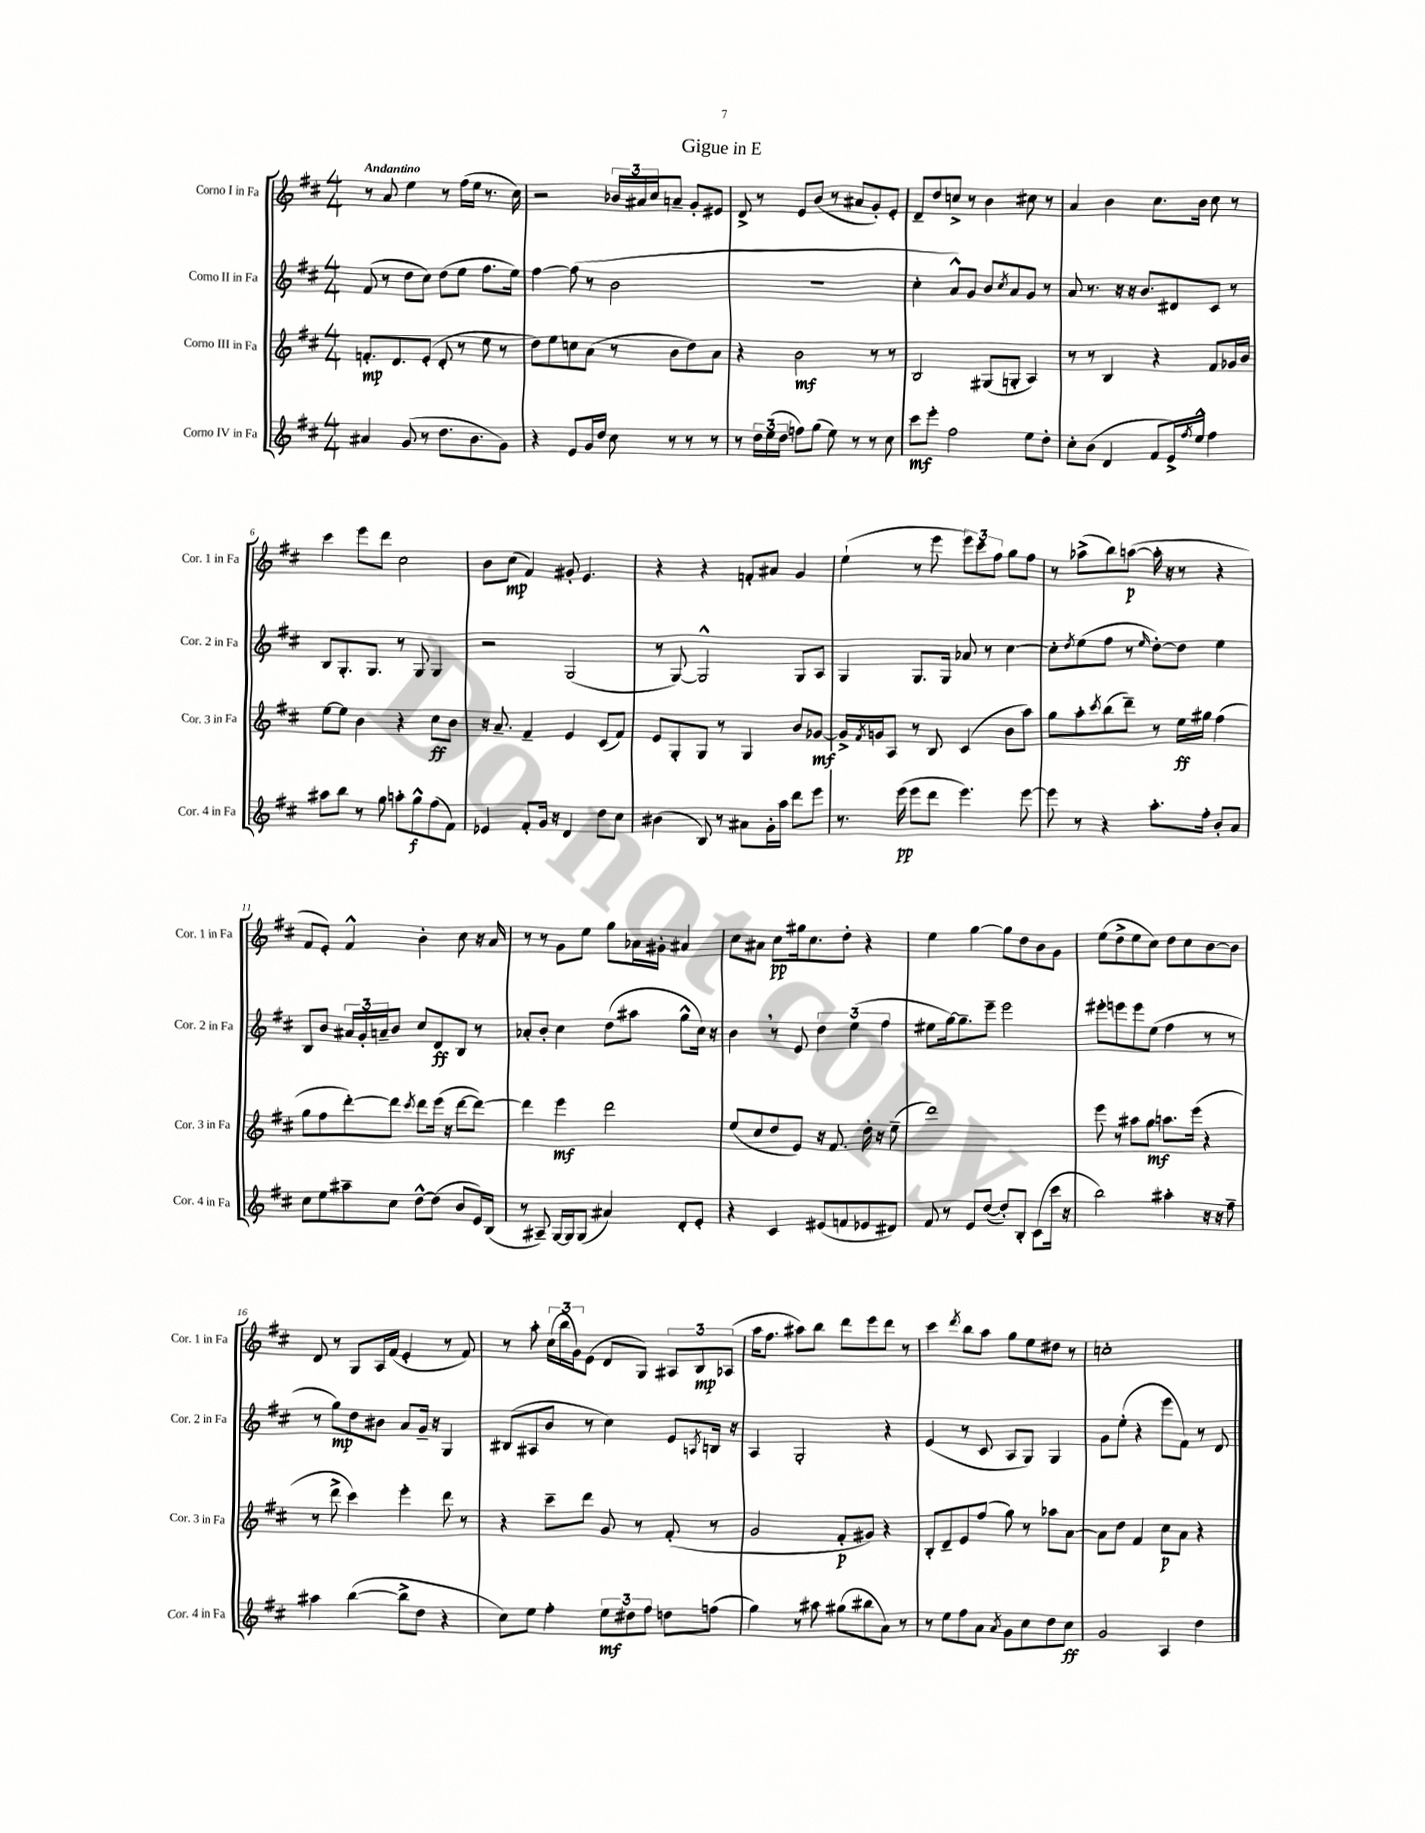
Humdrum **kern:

**kern	**dynam	**kern	**dynam	**kern	**dynam	**kern	**dynam
*part4	*part4	*part3	*part3	*part2	*part2	*part1	*part1
*staff4	*staff4	*staff3	*staff3	*staff2	*staff2	*staff1	*staff1
*I"Corno IV in Fa	*	*I"Corno III in Fa	*	*I"Corno II in Fa	*	*I"Corno I in Fa	*
*I'Cor. 4 in Fa	*	*I'Cor. 3 in Fa	*	*I'Cor. 2 in Fa	*	*I'Cor. 1 in Fa	*
*clefG2	*	*clefG2	*	*clefG2	*	*clefG2	*
*k[f#c#]	*	*k[f#c#]	*	*k[f#c#]	*	*k[f#c#]	*
*M4/4	*	*M4/4	*	*M4/4	*	*M4/4	*
=1	=1	=1	=1	=1	=1	=1	=1
!	!	!	!	!	!	!LO:TX:a:B:t=Andantino	!
4a#X/	.	8.fn'/L	mp	(8f#/	.	8r	.
.	.	.	.	8r	.	8a/	.
.	.	8.d/	.	.	.	.	.
(8g/	.	.	.	8dd\L	.	4ee\	.
8r	.	(8e'/J	.	8cc#\J)	.	.	.
8.dd\L	.	8d'/	.	(8dd\L	.	8r	.
.	.	8r	.	8ee\J	.	(16ff#\LL	.
8.b\	.	.	.	.	.	16ee\JJ	.
.	.	8ee\	.	8.ff#\L	.	8.r	.
8g\J)	.	8r	.	.	.	.	.
.	.	.	.	16ee\Jk)	.	16cc#\)	.
=2	=2	=2	=2	=2	=2	=2	=2
4r	.	8dd\L)	.	[4ff#\	.	2r	.
.	.	8ee\	.	.	.	.	.
8e/L	.	8ccn\	.	(8ff#\]	.	.	.
16g/L	.	(8a\J	.	8r	.	.	.
16dd/JJ	.	.	.	.	.	.	.
8cc#\	.	8r	.	2b\	.	24b-X/LL	.
.	.	.	.	.	.	24a#X/	.
.	.	.	.	.	.	24cc#/J	.
8r	.	8b\L	.	.	.	8an~/J	.
8r	.	8dd\)	.	.	.	8g'/L	.
8r	.	8a\J	.	.	.	8e#X/J	.
=3	=3	=3	=3	=3	=3	=3	=3
8r	.	4r	.	1r	.	8d^/	.
24dd\LL	.	.	.	.	.	8r	.
(24ee\	.	.	.	.	.	.	.
24dd\JJ	.	.	.	.	.	.	.
8ffn\L)	.	2b\	mf	.	.	8e/L	.
(8gg\J	.	.	.	.	.	(8b/J	.
8ee\)	.	.	.	.	.	8r	.
8r	.	.	.	.	.	8a#X/L	.
8r	.	8r	.	.	.	8g'/)	.
8cc#\	.	8r	.	.	.	8e'/J	.
=4	=4	=4	=4	=4	=4	=4	=4
8ccc#\L	mf	2B/	.	4cc#'\	.	8d~/L	.
8eee'\J	.	.	.	.	.	8dd/	.
2ff#\	.	.	.	8a^^/L)	.	8ccn^/J	.
.	.	.	.	8g/J	.	8r	.
.	.	(8G#X/L	.	8b/L	.	4b\	.
.	.	.	.	8qcc#/	.	.	.
.	.	8Gn'/J	.	8a/	.	.	.
8ee\L	.	4A/)	.	8g/J	.	8cc#X\	.
8dd'\J	.	.	.	8r	.	8r	.
=5	=5	=5	=5	=5	=5	=5	=5
8cc#'\L	.	8r	.	8a/	.	4a/	.
(8b\J	.	8r	.	8.r	.	.	.
4d/	.	4B/	.	.	.	4b\	.
.	.	.	.	16r	.	.	.
.	.	.	.	16r	.	.	.
.	.	.	.	8.b/L	.	.	.
8f#/L	.	4r	.	.	.	8.cc#\L	.
16e^/L)	.	.	.	8d#X/	.	.	.
8qff#/	.	.	.	.	.	.	.
16ee^^/JJ	.	.	.	.	.	16b\Jk	.
4ff#\	.	8f#/L	.	8c#/J	.	8cc#\	.
.	.	16g-X/L	.	8r	.	8r	.
.	.	16b/JJ	.	.	.	.	.
!!LO:LB:g=z
=6	=6	=6	=6	=6	=6	=6	=6
8aa#X\L	.	[8ee\L	.	8B/L	.	4ccc#\	.
8bb\J	.	8ee\J]	.	8.G'/	.	.	.
8r	.	4b\	.	.	.	8eee\L	.
.	.	.	.	8.G/J	.	.	.
8gg\	.	.	.	.	.	8ddd\J	.
8aan'\L	.	4r	.	8r	.	2cc#\	.
8gg^^\	f	.	.	8G/	.	.	.
(8ff#\	.	8cc#\L	ff	4G/	.	.	.
8f#\J)	.	8b\J	.	.	.	.	.
=7	=7	=7	=7	=7	=7	=7	=7
4e-X/	.	16r	.	2r	.	8b\L	.
.	.	8.a~/	.	.	.	.	.
.	.	.	.	.	.	(8cc#\J	mp
8f#'/L	.	4f#~/	.	.	.	4f#/)	.
16g/Jk	.	.	.	.	.	.	.
16r	.	.	.	.	.	.	.
4d/	.	4e/	.	(2G/	.	8g#X'/	.
.	.	.	.	.	.	4.e/	.
8dd\L	.	(8c#/L	.	.	.	.	.
8cc#\J	.	8f#/J)	.	.	.	.	.
=8	=8	=8	=8	=8	=8	=8	=8
(4b#X\	.	8e/L	.	8r	.	4r	.
.	.	8G'/	.	[8G/)	.	.	.
8B/)	.	8G/J	.	2G^^/]	.	4r	.
8r	.	8r	.	.	.	.	.
8a#X\L	.	4G/	.	.	.	8fn'/L	.
16g'\L	.	.	.	.	.	8a#X/J	.
16aa\JJ	.	.	.	.	.	.	.
8ddd\L	.	8b/L	.	8G/L	.	4g/	.
8eee\J	.	[8g-X/J	mf	8A/J	.	.	.
=9	=9	=9	=9	=9	=9	=9	=9
8.r	.	16g-^/LL]	.	4G/	.	(4ee`\	.
.	.	8qf#/	.	.	.	.	.
.	.	16gn/J	.	.	.	.	.
.	.	8A/J	.	.	.	.	.
(16eee\	pp	.	.	.	.	.	.
8eee\L	.	8r	.	8.G/L	.	8r	.
8ddd\J	.	8B/	.	.	.	8eee\	.
.	.	.	.	16G/Jk	.	.	.
4.eee\)	.	(4c#/	.	8a-X/	.	12eee\L)	.
.	.	.	.	.	.	12ccc#\	.
.	.	.	.	8r	.	.	.
.	.	.	.	.	.	12ff#\J	.
.	.	8b\L	.	[4cc#\	.	8gg\L	.
[8eee\	.	8aa\J)	.	.	.	8ff#\J	.
=10	=10	=10	=10	=10	=10	=10	=10
8eee\]	.	8gg\L	.	8cc#'\L]	.	8r	.
.	.	.	.	8qdd/	.	.	.
8r	.	8aa'\	.	(8ee\	.	(8aa-X^\L	.
.	.	8qccc#/	.	.	.	.	.
4r	.	(8bb\	.	8ff#\J	.	8bb\)	.
.	.	8ddd~\J)	.	8r	.	([8aan\J	p
.	.	.	.	16qqee/	.	.	.
8.aa'\L	.	8r	.	[8dd'\L)	.	16aa'\]	.
.	.	.	.	.	.	16r	.
.	.	16ee\LL	ff	8dd\J]	.	8r	.
16ff#'\Jk	.	16gg#X\JJ	.	.	.	.	.
8b'/L	.	(4ff#\	.	4ee\	.	4r	.
8a/J	.	.	.	.	.	.	.
!!LO:LB:g=z
=11	=11	=11	=11	=11	=11	=11	=11
8cc#\L	.	8gg\L	.	8B/L	.	8f#/L	.
8ee\	.	8ff#\	.	8b/J	.	8e'/J)	.
8aa#X~\	.	[8ddd'\)	.	24a#X/LL	.	4f#^^/	.
.	.	.	.	24g'/	.	.	.
.	.	.	.	24an~/J	.	.	.
8cc#\J	.	8ddd\J]	.	8b/J	.	.	.
.	.	8qccc#/	.	.	.	.	.
[8dd^^\L	.	8ddd\L	.	8cc#/L	.	4b'\	.
(8dd\J]	.	(16eee\Jk	.	8d/	ff	.	.
.	.	16r	.	.	.	.	.
8b/L	.	[8ddd\L	.	8B/J	.	8cc#\	.
16e/L)	.	8ddd\J_)	.	8r	.	16r	.
(16B/JJ	.	.	.	.	.	16a/	.
=12	=12	=12	=12	=12	=12	=12	=12
8r	.	4ddd\]	.	8a-X'/L	.	8r	.
8A#X~/)	.	.	.	8b'/J	.	8r	.
[16G/LL	.	4eee\	mf	4cc#\	.	8g\L	.
16G/J]	.	.	.	.	.	.	.
(8G/J	.	.	.	.	.	8ee\J	.
4a#X/)	.	2ddd\	.	(8dd\L	.	8gg\L	.
.	.	.	.	8aa#X\J	.	16a-X\L	.
.	.	.	.	.	.	16g#X'\JJ	.
8d'/L	.	.	.	8gg^^\L	.	4a#X/	.
8e'/J	.	.	.	16cc#\Jk)	.	.	.
.	.	.	.	16r	.	.	.
=13	=13	=13	=13	=13	=13	=13	=13
4r	.	(8ee/L	.	4b,\	.	8cc#\L	.
.	.	8cc#/	.	.	.	8a#X\J	.
4c#/	.	8dd/	.	8r	.	8cc#\L	pp
.	.	8e/J)	.	8e/	.	16gg#X\k	.
.	.	.	.	.	.	8.cc#\	.
(8e#X/L	.	16r	.	6dd\	.	.	.
.	.	8.f#/	.	.	.	.	.
8fn/	.	.	.	.	.	8dd'\J	.
.	.	.	.	(6ee\	.	.	.
8e-X/	.	16dd'\	.	.	.	4r	.
.	.	16r	.	.	.	.	.
.	.	.	.	6ff#\	.	.	.
8d#X/J)	.	(8ee~\	.	.	.	.	.
=14	=14	=14	=14	=14	=14	=14	=14
8f#/	.	1ddd)	.	8ee#X\L	.	4ee\	.
8r	.	.	.	[16gg\k)	.	.	.
.	.	.	.	8.gg~\]	.	.	.
8e/L	.	.	.	.	.	[4gg\	.
([8dd/J	.	.	.	8eee~\J	.	.	.
8dd'/L])	.	.	.	2eee\	.	8gg\L]	.
8B'/J	.	.	.	.	.	8dd\	.
(8c#\L	.	.	.	.	.	8b\	.
16ccc#\Jk	.	.	.	.	.	8g\J	.
16r	.	.	.	.	.	.	.
=15	=15	=15	=15	=15	=15	=15	=15
2bb\)	.	8eee\	.	8eee#X'\L	.	(8ee\L	.
.	.	8r	.	8eeen\	.	8dd^\	.
.	.	8aa#X\L	.	8eee\	.	8ee\	.
.	.	8gg\J	mf	(8ee\J	.	8cc#\J)	.
4aa#X'\	.	8.aan\L	.	4ff#\	.	8dd\L	.
.	.	.	.	.	.	8cc#\	.
.	.	(16eee\Jk	.	.	.	.	.
16r	.	4r	.	8r	.	[8b\	.
16r	.	.	.	.	.	.	.
8ff#~\	.	.	.	8r	.	8b\J]	.
!!LO:LB:g=z
=16	=16	=16	=16	=16	=16	=16	=16
4aa#X\	.	8r	.	8r	.	8d/	.
.	.	8ddd^\	.	8gg\L)	mp	8r	.
([4bb\	.	4ccc#\)	.	8dd\	.	8G/L	.
.	.	.	.	8b#X\J	.	16A/L	.
.	.	.	.	.	.	(16f#/JJ	.
8bb^\L]	.	4eee'\	.	8a/L	.	4e'/	.
8dd\J	.	.	.	16g~/Jk	.	.	.
.	.	.	.	16r	.	.	.
4r	.	8ddd\	.	4G/	.	8r	.
.	.	8r	.	.	.	8f#/)	.
=17	=17	=17	=17	=17	=17	=17	=17
8cc#\L)	.	4r	.	(8B#X/L	.	8r	.
8ee\J	.	.	.	8A#X/	.	8aa'\	.
4ff#'\	.	8ccc#~\L	.	8b/J	.	(24cc#\LL	.
.	.	.	.	.	.	24bb\	.
.	.	.	.	.	.	24g\J)	.
.	.	8ddd\J	.	8r	.	(8e\J	.
12ee\L	mf	8g/	.	4cc#\)	.	8d/L	.
12dd#X\	.	.	.	.	.	.	.
.	.	8r	.	.	.	8G/J)	.
12ff#\J	.	.	.	.	.	.	.
8ddn\L	.	(8f#'/	.	8e/L	.	12A#X/L	.
.	.	.	.	.	.	12B/	mp
.	.	.	.	8qAn/	.	.	.
(8ffn\J	.	8r	.	16Bn/Jk	.	.	.
.	.	.	.	.	.	(12A-X/J	.
.	.	.	.	16r	.	.	.
=18	=18	=18	=18	=18	=18	=18	=18
4gg\)	.	2g/	.	4A/	.	16aa\KL	.
.	.	.	.	.	.	8.ff#\J	.
8r	.	.	.	2G'/	.	8aa#X\L)	.
8aa#X\	.	.	.	.	.	8bb\J	.
(8gg#X\L	.	8f#'/L	p	.	.	8ddd\L	.
8bb#X\	.	8g#X/J)	.	.	.	8eee\	.
8a\J)	.	4r	.	4r	.	8ddd\J	.
8r	.	.	.	.	.	8r	.
=19	=19	=19	=19	=19	=19	=19	=19
8r	.	8B'/L	.	(4e/	.	4ccc#\	.
8ee\L	.	8d~/	.	.	.	.	.
.	.	.	.	.	.	8qddd/	.
8ff#\	.	8e/	.	8r	.	8bb\L	.
8a\J	.	(8ff#/J	.	8c#/	.	8aa\J	.
8qa/	.	.	.	.	.	.	.
8g\L	.	8gg\)	.	8A/L	.	8gg\L	.
8cc#\	.	8r	.	8G/J)	.	8ee\	.
8dd\	.	8aa-X\L	.	4G/	.	8dd#X\J	.
8cc#\J	ff	[8a\J	.	.	.	8r	.
=20	=20	=20	=20	=20	=20	=20	=20
2g/	.	8a\L]	.	8g\L	.	1ccn'	.
.	.	8dd\J	.	(8ee'\J	.	.	.
.	.	4f#/	.	4r	.	.	.
4A/	.	8cc#\L	p	8eee\L	.	.	.
.	.	8a\J	.	8f#\J)	.	.	.
4dd\	.	4r	.	8r	.	.	.
.	.	.	.	8d/	.	.	.
==	==	==	==	==	==	==	==
*-	*-	*-	*-	*-	*-	*-	*-
